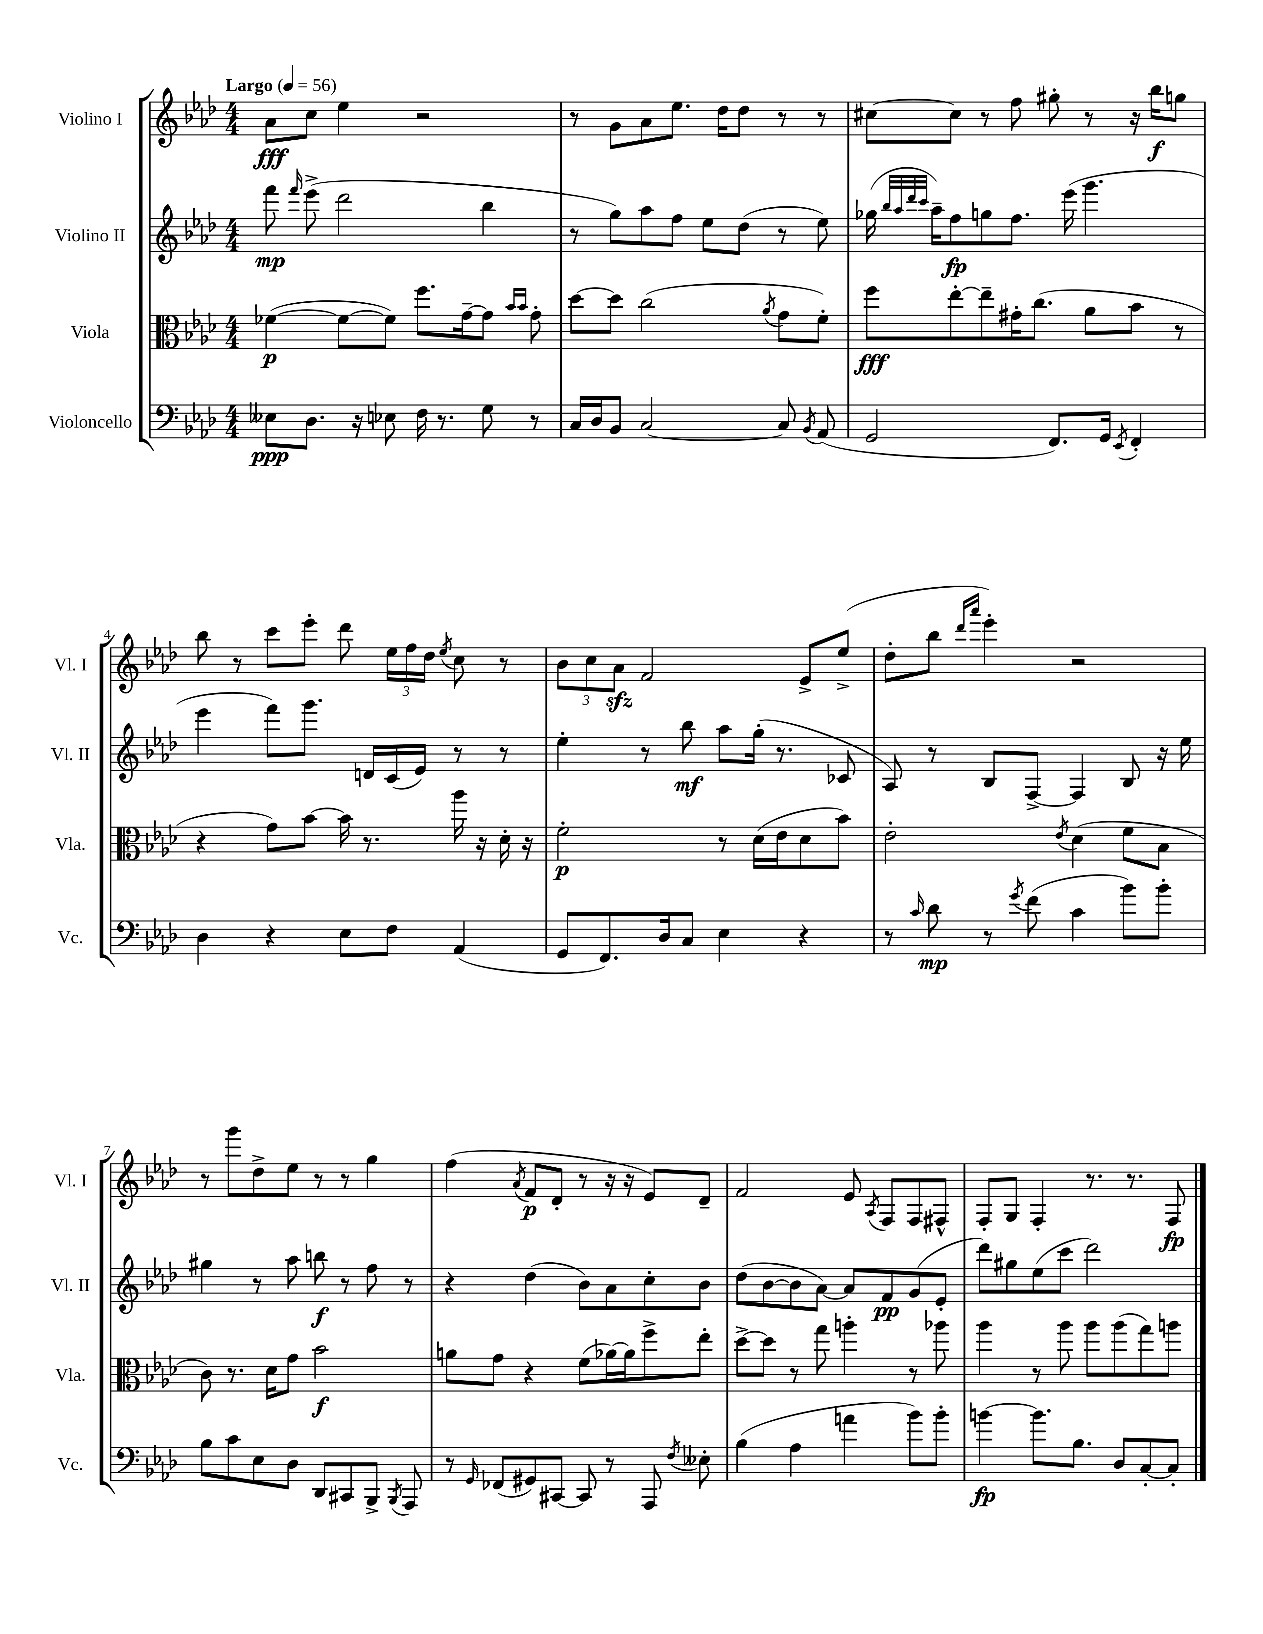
<<
\new StaffGroup <<
\new Staff = "s0" \with { instrumentName = "Violino I" shortInstrumentName = "Vl. I" } {
    \clef treble \key aes \major \numericTimeSignature \time 4/4 \tempo "Largo" 4 = 56
    \autoBeamOff aes'8[\fff c''8] ees''4 r2 |
    r8 g'8[ aes'8 ees''8.] des''16[ des''8] r8 r8 |
    cis''8[~ cis''8] r8 f''8 gis''8-. r8 r16 bes''16[\f g''8] |
    bes''8 r8 c'''8[ ees'''8]-. des'''8 \tuplet 3/2 { ees''16[ f''16 des''16] } \acciaccatura { ees''8 } c''8 r8 |
    \tuplet 3/2 { bes'8[ c''8 aes'8]\sfz } f'2 ees'8[-> ees''8]->( |
    des''8[-. bes''8] \grace { des'''16[ aes'''16] } ees'''4-.) r2 |
    r8 g'''8[ des''8-> ees''8] r8 r8 g''4 |
    f''4( \acciaccatura { aes'8 } f'8[\p des'8]-. r8 r16 r16 ees'8[) des'8]-- |
    f'2 ees'8 \acciaccatura { aes8 } f8[ f8 fis8]-^ |
    f8[-. g8] f4-. r8. r8. f8\fp \bar "|." |
}
\new Staff = "s1" \with { instrumentName = "Violino II" shortInstrumentName = "Vl. II" } {
    \clef treble \key aes \major \numericTimeSignature \time 4/4
    \autoBeamOff f'''8\mp \grace { f'''16 } ees'''8->( des'''2 bes''4 |
    r8 g''8[) aes''8 f''8] ees''8[ des''8]( r8 ees''8) |
    ges''16( \grace { bes''32[ aes''32 des'''32 c'''32] } aes''16[--) f''8\fp g''8 f''8.] ees'''16( g'''4. |
    ees'''4 f'''8[) g'''8.] d'16[ c'16( ees'16]) r8 r8 |
    ees''4-. r8 bes''8\mf aes''8[ g''16]-.( r8. ces'8 |
    aes8) r8 bes8[ f8]~-> f4 bes8 r16 ees''16 |
    gis''4 r8 aes''8 b''8\f r8 f''8 r8 |
    r4 des''4( bes'8[) aes'8 c''8-. bes'8] |
    des''8[( bes'8~ bes'8 aes'8]~) aes'8[ f'8\pp g'8( ees'8]-. |
    des'''8[) gis''8 ees''8( c'''8] des'''2) \bar "|." |
}
\new Staff = "s2" \with { instrumentName = "Viola" shortInstrumentName = "Vla." } {
    \clef alto \key aes \major \numericTimeSignature \time 4/4
    \autoBeamOff fes'4~\p( fes'8[~ fes'8]) f''8.[ g'16~-- g'8] \grace { bes'16[ bes'16] } g'8-. |
    des''8[~ des''8] c''2( \acciaccatura { aes'8 } g'8[ f'8]-.) |
    f''8[\fff ees''8~-. ees''8-- gis'16-. c''8.]( aes'8[ bes'8] r8 |
    r4 g'8[) bes'8]~ bes'16 r8. aes''16 r16 des'16-. r16 |
    f'2-.\p r8 des'16[( ees'16 des'8 bes'8]) |
    ees'2-. \acciaccatura { ees'8 } des'4( f'8[ bes8] |
    c'8) r8. des'16[ g'8] bes'2\f |
    a'8[ g'8] r4 f'8[( aes'16~) aes'16 f''8-> ees''8]-. |
    des''8[~-> des''8] r8 g''8 a''4-. r8 aes''8 |
    aes''4 r8 aes''8 aes''8[ aes''8( g''8) a''8] \bar "|." |
}
\new Staff = "s3" \with { instrumentName = "Violoncello" shortInstrumentName = "Vc." } {
    \clef bass \key aes \major \numericTimeSignature \time 4/4
    \autoBeamOff eeses8[\ppp des8.] r16 ees8 f16 r8. g8 r8 |
    c16[ des16 bes,8] c2~ c8 \acciaccatura { bes,8 } aes,8( |
    g,2 f,8.[) g,16] \acciaccatura { ees,8 } f,4-. |
    des4 r4 ees8[ f8] aes,4( |
    g,8[ f,8.) des16 c8] ees4 r4 |
    r8 \grace { c'16 } des'8\mp r8 \acciaccatura { g'8 } f'8( c'4 bes'8[) bes'8]-. |
    bes8[ c'8 ees8 des8] des,8[ cis,8 bes,,8]-> \acciaccatura { bes,,8 } aes,,8 |
    r8 \grace { g,16 } fes,8[( gis,8) cis,8]~ cis,8 r8 aes,,8 \acciaccatura { f8 } eeses8-. |
    bes4( aes4 a'4 bes'8[) bes'8]-. |
    b'4~\fp b'8.[ bes8.] des8[ c8~-. c8]-. \bar "|." |
}
>>
>>
